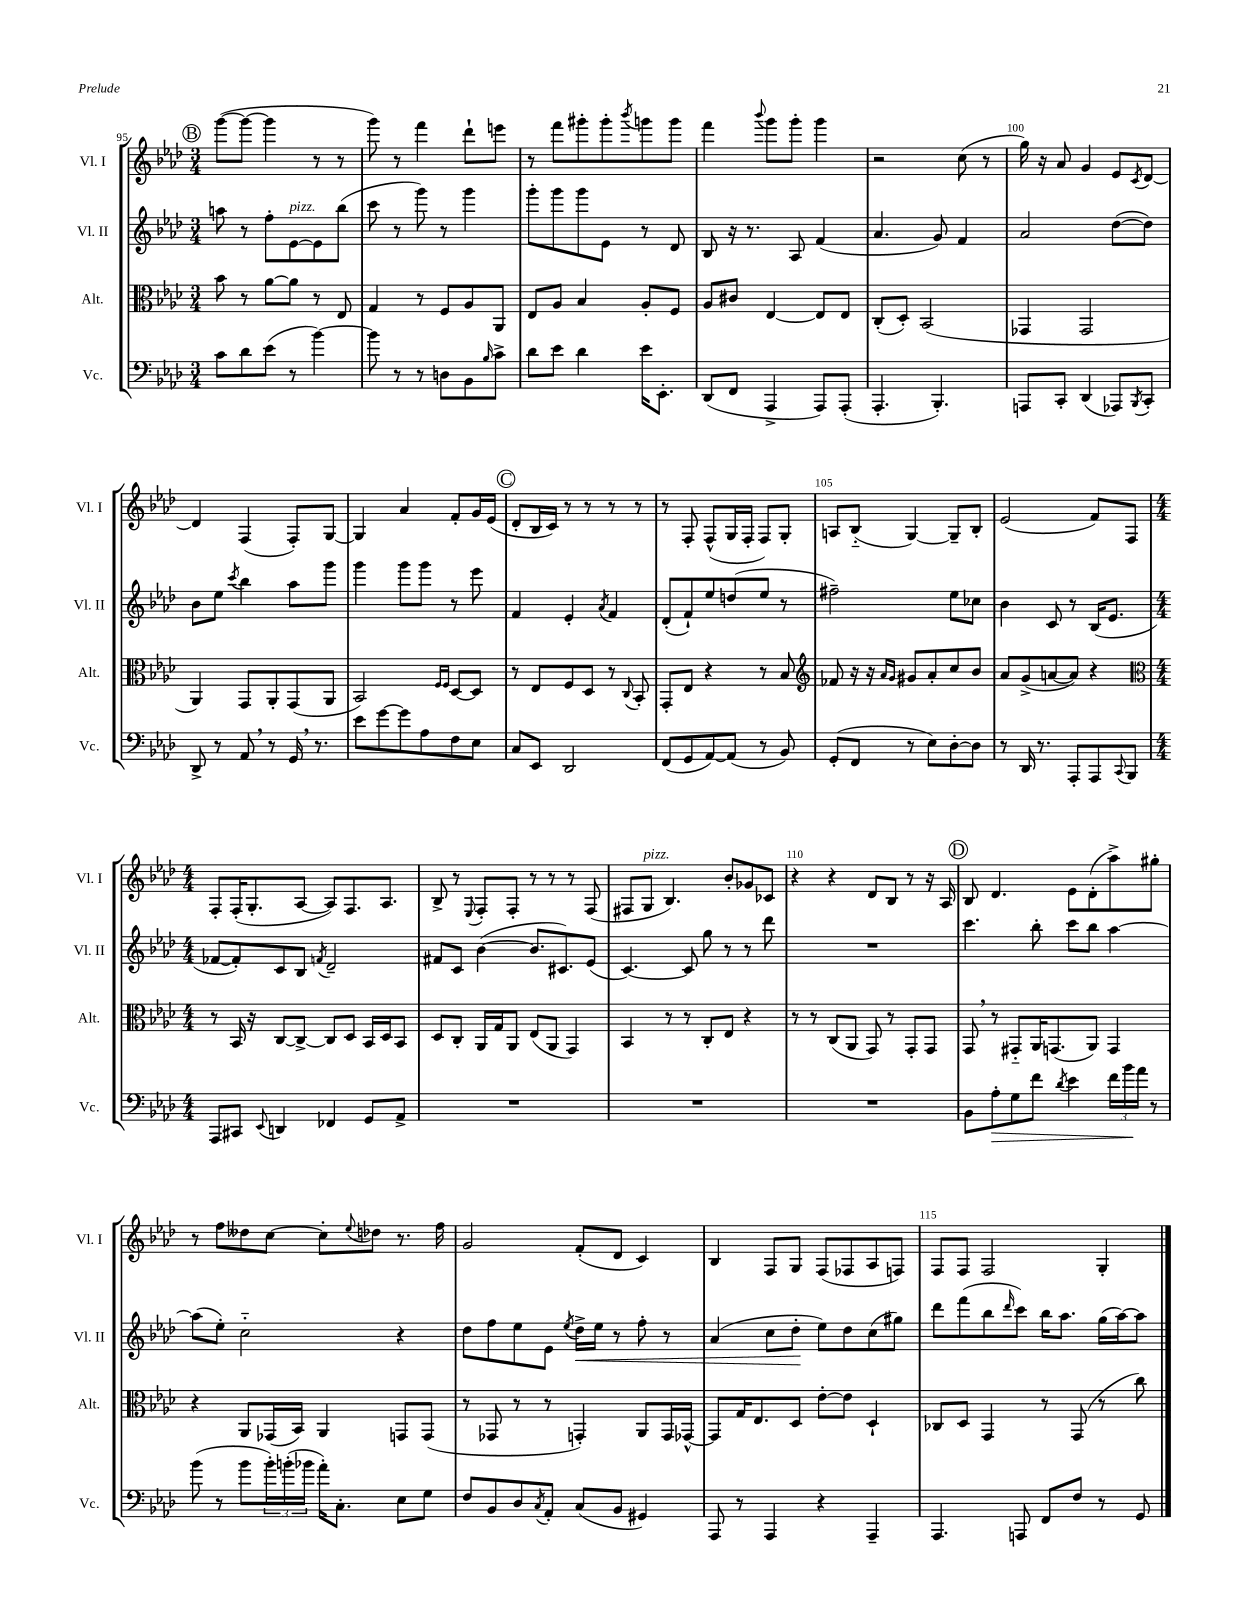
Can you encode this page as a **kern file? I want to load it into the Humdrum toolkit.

**kern	**kern	**kern	**kern
*staff4	*staff3	*staff2	*staff1
*clefF4	*clefC3	*clefG2	*clefG2
*k[b-e-a-d-]	*k[b-e-a-d-]	*k[b-e-a-d-]	*k[b-e-a-d-]
*M3/4	*M3/4	*M3/4	*M3/4
8c	8b-	8aa	([8ggg
8d-	8r	8r	8ggg_
(8e-	[8a-	8ff'	4ggg]
8r	8a-]	[8e-	.
[4b-)	8r	8e-]	8r
.	8E-	(8bb-	8r
=	=	=	=
8b-]	4G	8ccc	8ggg)
8r	.	8r	8r
8r	8r	8ggg)	4fff
8D	8F	8r	.
8BB-	8A-	4ggg	8ddd-`
16qqB-	.	.	.
8c^	8AA-	.	8eee
=	=	=	=
8d-	8E-	8ggg'	8r
8e-	8A-	8ggg	8fff
4d-	4B-	8ggg	8ggg#'
.	.	8e-	8ggg#'
.	.	.	8qbbb-
16e-	8A-'	8r	8ggg
8.EE-'	.	.	.
.	8F	8d-	8ggg
=	=	=	=
(8DD-	8A-	8B-	4fff
8FF	8c#	16r	.
.	.	8.r	.
.	.	.	8qqbbb-
4AAA-^	[4E-	.	8ggg
.	.	8A-	8ggg'
8AAA-)	8E-]	(4f	4ggg
(8AAA-'	8E-	.	.
=	=	=	=
4.AAA-'	(8C'	4.a-	2r
.	8D-')	.	.
.	(2BB-	.	.
4.BBB-')	.	8g)	.
.	.	4f	(8cc
.	.	.	8r
=	=	=	=
8AAA	4GG-	2a-	16gg)
.	.	.	16r
8CC'	.	.	8a-
(4DD-	2GG-	.	4g
8AAA-)	.	([8dd-	8e-
8qBBB-	.	.	8qc
8CC'	.	8dd-])	[8d-
=	=	=	=
8DD-^	4AA-)	8b-	4d-]
8r	.	8ee-	.
.	.	8qccc	.
8AA-	8GG	4bb-	(4F
8r	8AA-'	.	.
16GG	(8GG	8aa-	8F')
8.r	.	.	.
.	8AA-	8ggg	[8G
=	=	=	=
8e-	2BB-)	4ggg	4G]
[8g	.	.	.
8g]	.	8ggg	4a-
8A-	.	8ggg	.
.	16qqF	.	.
.	16qqF	.	.
8F	[8D-	8r	8f'
8E-	8D-]	8eee-	16g
.	.	.	(16e-
=	=	=	=
8C	8r	4f	8d-'
8EE-	8E-	.	16B-
.	.	.	16c)
2DD-	8F	4e-'	8r
.	8D-	.	8r
.	.	8qa-	.
.	8r	4f	8r
.	8qqC	.	.
.	8BB-'	.	8r
=	=	=	=
(8FF	8GG'	(8d-'	8r
8GG	8E-	8f`)	8F'
[8AA-)	4r	8ee-	(8F^^
(8AA-]	.	(8dd	16G
.	.	.	16F'
8r	8r	8ee-	8F)
8BB-)	8B-	8r	8G'
=	=	=	=
*	*clefG2	*	*
(8GG'	8f-	2ff#~)	8A
8FF	16r	.	(8B-'~
.	16r	.	.
.	16qqa-	.	.
.	16qqg	.	.
8r	8g#	.	[4G)
8E-)	8a-'	.	.
[8D-'	8cc	8ee-	8G~]
8D-]	8b-	8cc-	8B-'
=	=	=	=
8r	8a-	4b-	(2e-
16DD-	(8g^	.	.
8.r	.	.	.
.	[8a	8c	.
8AAA-'	8a])	8r	.
8AAA-	4r	(16B-	8f)
.	.	8.e-	.
8qqCC	.	.	.
8BBB-	.	.	8F
=	=	=	=
*	*clefC3	*	*
*M4/4	*M4/4	*M4/4	*M4/4
8AAA-	8r	[8f-	8F'
8CC#	16BB-	8f-'])	(16F'
.	16r	.	8.G'
8qqEE-	.	.	.
4DD	[8C	8c	.
.	8C^_	8B-	[8A-
.	.	8qf	.
4FF-	8C]	2d-~	8A-])
.	8D-	.	8.F
8GG	16BB-	.	.
.	16D-	.	8.A-
8AA-^	8BB-	.	.
=	=	=	=
1r	8D-	8f#	8B-^
.	8C'	8c	8r
.	.	.	8qqE-
.	16AA-	([4b-	8F'
.	16G	.	.
.	8AA-	.	8F'
.	(8E-	8.b-]	8r
.	8AA-	.	8r
.	.	8.c#)	.
.	4GG)	.	8r
.	.	(8e-	(8F
=	=	=	=
1r	4BB-	[4.c)	8F#
.	.	.	8G
.	8r	.	4.B-)
.	8r	8c]	.
.	8C'	8gg	.
.	8E-	8r	8b-'
.	4r	8r	8g-
.	.	8ddd-	8c-
=	=	=	=
1r	8r	1r	4r
.	8r	.	.
.	(8C	.	4r
.	8AA-	.	.
.	8GG)	.	8d-
.	8r	.	8B-
.	8GG'	.	8r
.	8GG	.	16r
.	.	.	16A-
=	=	=	=
8BB-	8GG	4.ccc	8B-
8A-'	8r	.	4.d-
8G	8GG#'~	.	.
8f	16AA-	8bb-'	.
.	(8.GG	.	.
8qd-	.	.	.
4e-	.	8ccc	8e-
.	8AA-)	8bb-	(8d-'
24f	4GG	[4aa-	8aa-^)
24b-	.	.	.
24a-	.	.	.
8r	.	.	8gg#'
=	=	=	=
(8b-	4r	(8aa-]	8r
8r	.	8ee-')	8ff
8b-	8AA-	2cc'~	8dd--
24b-')	(16GG-	.	[8cc
(24b'	.	.	.
.	16BB-)	.	.
24b-	.	.	.
16a-')	4AA-	.	8cc']
8.C'	.	.	.
.	.	.	8qqee-
.	.	.	8dd-
8E-	8GG	4r	8.r
8G	(8GG	.	.
.	.	.	16ff
=	=	=	=
8F	8r	8dd-	2g
8BB-	8GG-	8ff	.
8D-	8r	8ee-	.
8qC	.	.	.
8AA-'	8r	8e-	.
.	.	8qee-	.
(8C	4GG')	16dd-^	(8f'
.	.	16ee-	.
8BB-	.	8r	8d-
4GG#)	8AA-	8ff'	4c)
.	16GG	8r	.
.	[16GG-^^	.	.
=	=	=	=
8AAA-	8GG-]	(4a-	4B-
8r	16G	.	.
.	8.E-	.	.
4AAA-	.	8cc	8F
.	8D-	8dd-'	8G
4r	[8e-'	8ee-)	(8F
.	8e-]	8dd-	8F-
4AAA-~	4D-`	(8cc	8A-
.	.	8gg#)	8F)
=	=	=	=
4.AAA-	8C-	8ddd-	8F
.	8D-	(8fff	8F
.	4GG	8bb-	2F
.	.	16qqddd-	.
8AAA	.	8ccc)	.
8FF	8r	16bb-	.
.	.	8.aa-	.
8F	(8GG	.	.
8r	8r	(16gg	4G'
.	.	[16aa-)	.
8GG	8cc)	8aa-]	.
==	==	==	==
*-	*-	*-	*-
